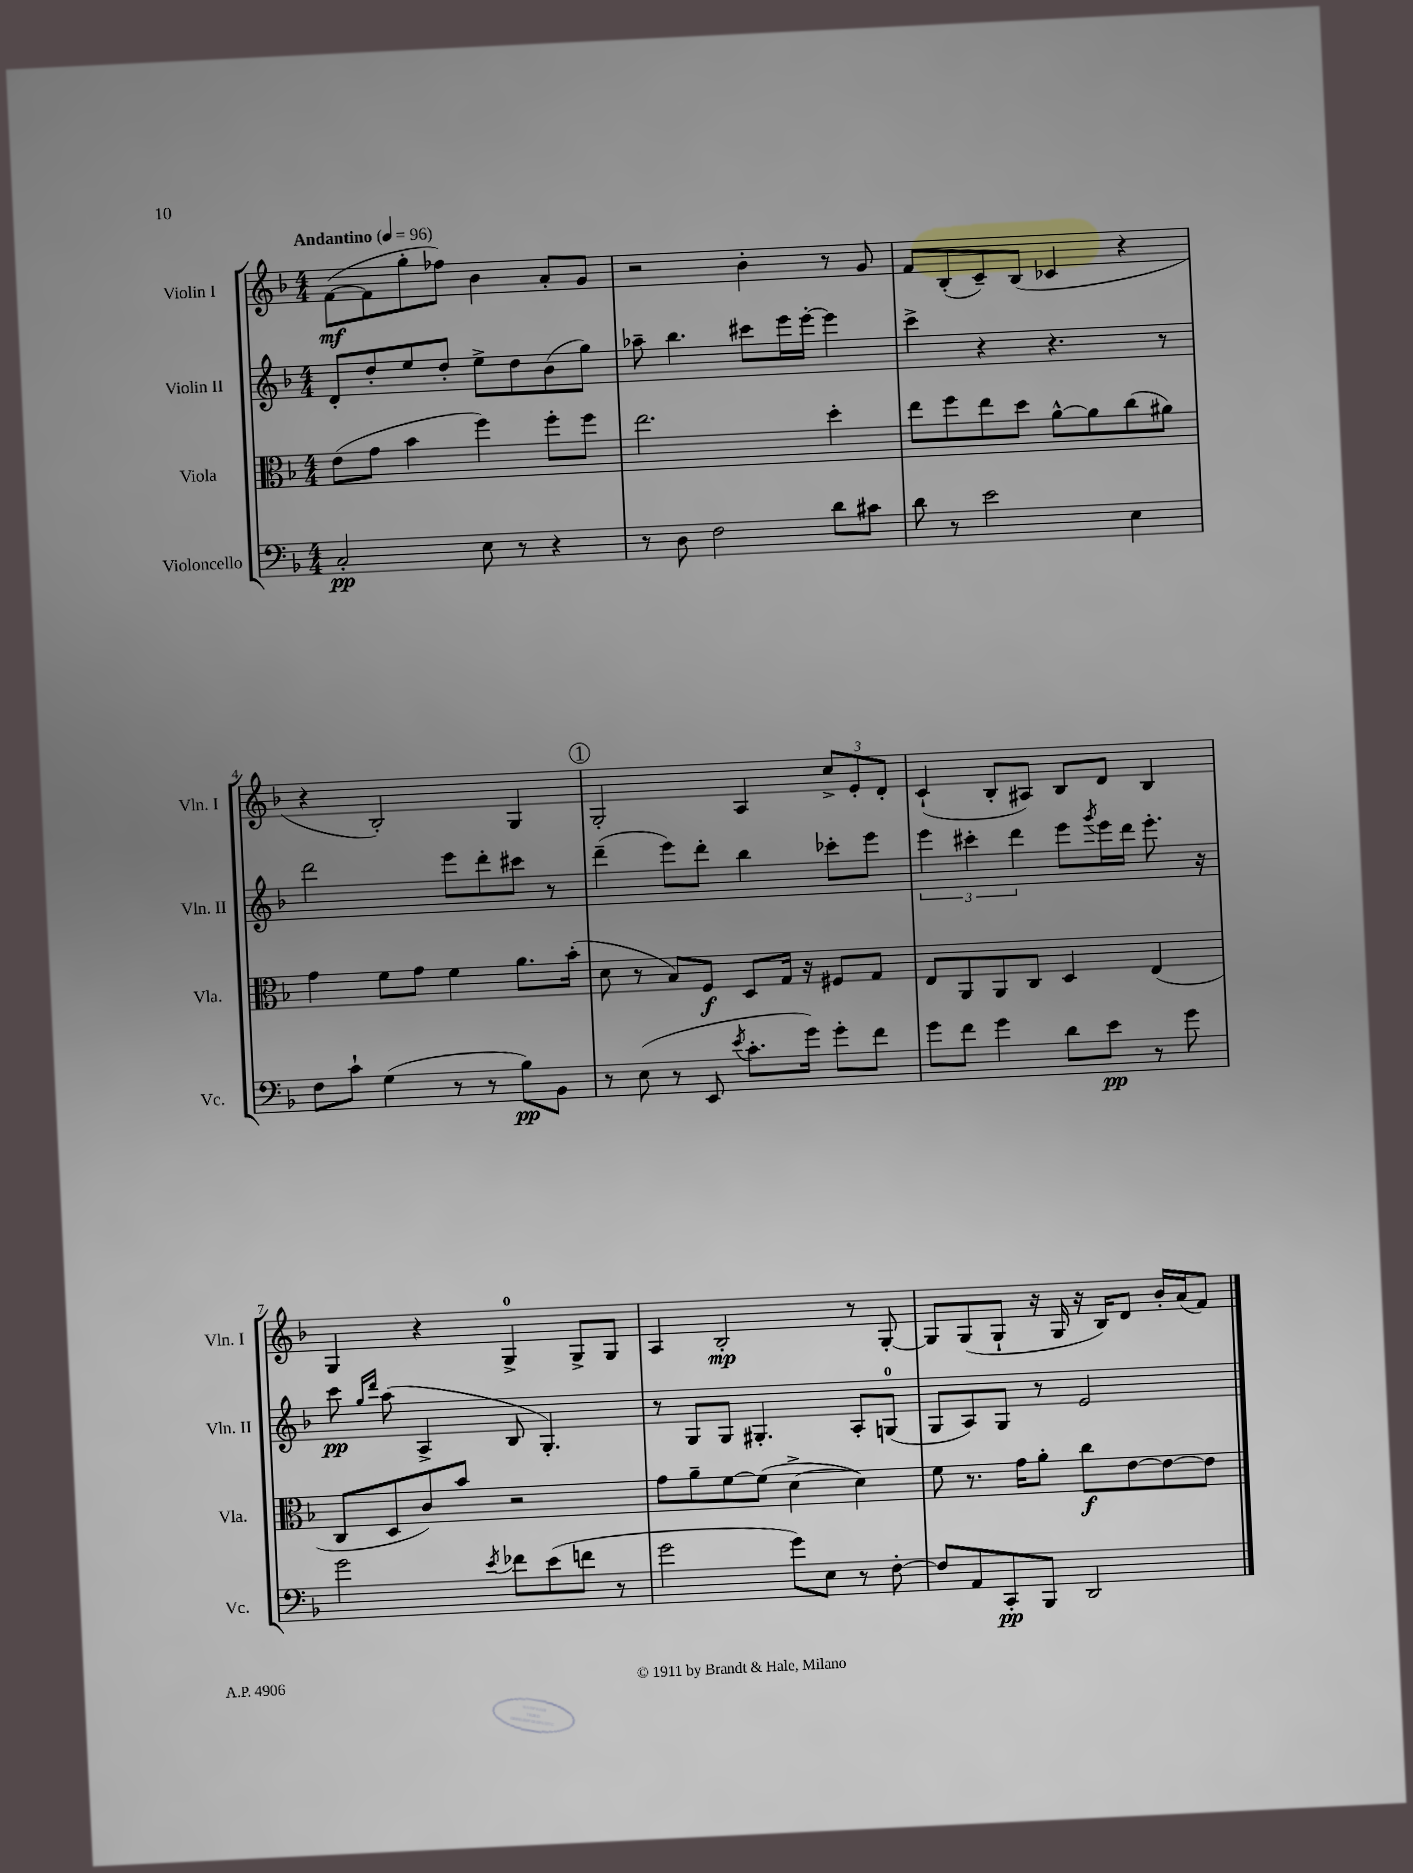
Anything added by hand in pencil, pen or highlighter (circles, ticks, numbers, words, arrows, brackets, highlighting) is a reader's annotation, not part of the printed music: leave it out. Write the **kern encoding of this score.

**kern	**kern	**kern	**kern
*staff4	*staff3	*staff2	*staff1
*clefF4	*clefC3	*clefG2	*clefG2
*k[b-]	*k[b-]	*k[b-]	*k[b-]
*M4/4	*M4/4	*M4/4	*M4/4
*MM96	*MM96	*MM96	*MM96
2C'/	(8e\L	8d'/L	([8f\L
.	8g\J	8dd'/	8f\]
.	4b-\	8ee/	8gg'\
.	.	8dd'/J	8ff-\J)
8E\	4ff\)	8ee^\L	4b-\
8r	.	8dd\	.
4r	8ff'\L	(8b-\	8a'/L
.	8ff\J	8gg\J)	8g/J
=	=	=	=
8r	2.ee\	8aa-~\	2r
8D\	.	4.bb-\	.
2F\	.	.	.
.	.	8ccc#\L	4b-'\
.	.	16eee\L	.
.	.	[16eee'\JJ	.
8d\L	4dd'\	4eee\]	8r
8c#\J	.	.	8g/
=	=	=	=
8d\	8ee\L	4ccc^\	8f/L
8r	8ff\	.	(8B-'/
2e\	8ee\	4r	8c~/)
.	8dd\J	.	(8B-/J
.	[8a^^\L	4.r	4c-/
.	8a\]	.	.
4E\	(8cc\	.	4r
.	8a#\J)	8r	.
=	=	=	=
8F\L	4g\	2ddd\	4r
8c`\J	.	.	.
(4G\	8f\L	.	2B-'/)
.	8g\J	.	.
8r	4f\	8eee\L	.
8r	.	8ddd'\	.
8B-\L)	8.a\L	8ccc#\J	4G/
8BB-\J	.	8r	.
.	(16b-'\Jk	.	.
=	=	=	=
8r	8d\	(4ddd~\	2G'/
(8E\	8r	.	.
8r	8B-/L)	8eee\L)	.
8EE/	8F/J	8ddd'\J	.
8qe/	.	.	.
8.c'\L	8D/L	4bb-\	4A/
.	16G/Jk	.	.
16g\Jk)	16r	.	.
8g'\L	8F#/L	8ccc-'\L	12cc^/L
.	.	.	12e'/
8f\J	8G/J	8eee\J	.
.	.	.	12d'/J
=	=	=	=
8g\L	8E/L	6eee\	(4c`/
8f\J	8AA/	.	.
.	.	6ccc#'\	.
4g\	8AA/	.	8B-'/L
.	.	6ddd\	.
.	8C/J	.	8A#/J)
8d\L	4D/	8eee\L	8B-/L
.	.	8qggg/	.
8e\J	.	16eee\L	8d/J
.	.	16ddd\JJ	.
8r	(4E/	8.eee'\	4B-/
8g\	.	.	.
.	.	16r	.
=	=	=	=
2g\	8C/L	8ccc\	4G/
.	.	16qqgg/LL	.
.	.	16qqddd/JJ	.
.	8D/	(8aa\	.
.	8c/)	4A^/	4r
.	8b-/J	.	.
8qe/	.	.	.
8f-\L	2r	8B-/	4G^/
(8e\	.	4.G'/)	.
8f\J	.	.	8G^/L
8r	.	.	8G/J
=	=	=	=
2g\	8g\L	8r	4A/
.	8a~\	8G/L	.
.	[8f\	8G/J	2B-'/
.	(8f\]J	4.G#'/	.
8g\L)	[4d^\	.	.
8E\J	.	.	.
8r	4d\])	8A'/L	8r
[8F'\	.	(8G/J	[8G'/
=	=	=	=
8F/]L	8f\	8G/L	8G/]L
8AA/	8.r	8A/)	(8G/
8CC'/	.	8G/J	8G`/J
.	16g\LK	.	.
8BBB-/J	8a'\J	8r	16r
.	.	.	16G/
2DD/	8cc\L	2e/	16r
.	.	.	16B-/LK)
.	[8e\	.	8d/J
.	8e\_	.	16b-'/LL
.	.	.	(16a/J
.	8e\]J	.	8f/J)
==	==	==	==
*-	*-	*-	*-
